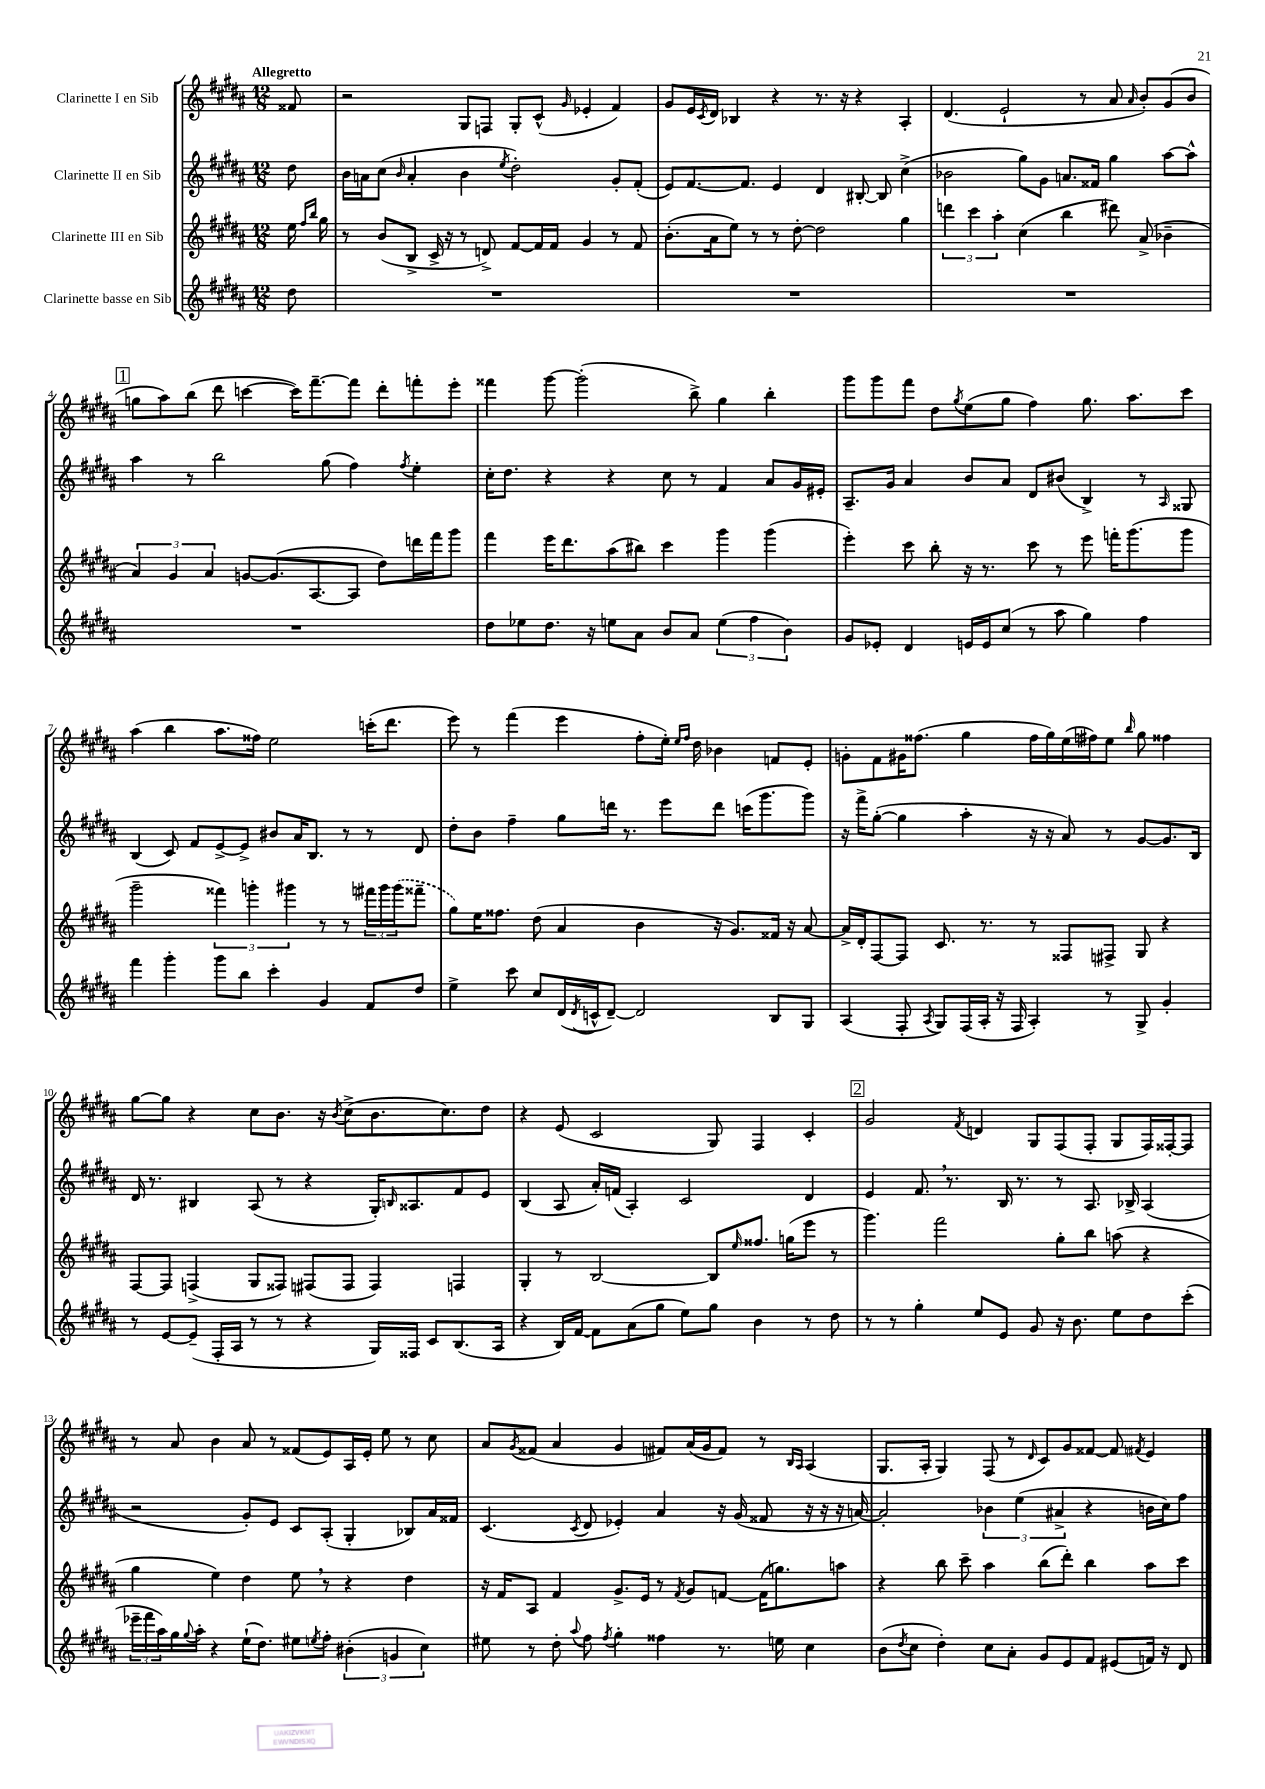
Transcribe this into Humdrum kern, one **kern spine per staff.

**kern	**kern	**kern	**kern
*staff4	*staff3	*staff2	*staff1
*clefG2	*clefG2	*clefG2	*clefG2
*k[f#c#g#d#a#]	*k[f#c#g#d#a#]	*k[f#c#g#d#a#]	*k[f#c#g#d#a#]
*M12/8	*M12/8	*M12/8	*M12/8
8dd#	16ee	8dd#	8f##
.	16qqff#	.	.
.	16qqbb	.	.
.	16gg#	.	.
=	=	=	=
1.r	8r	16b	2r
.	.	16a	.
.	(8b	(8cc#	.
.	.	16qqb	.
.	8B^	4a'	.
.	16c#^	.	.
.	16r	.	.
.	8r	4b	8G#
.	8d^)	.	8F
.	.	8qee	.
.	[8f#	2dd#')	8G#'
.	16f#]	.	(8c#^^
.	16f#	.	.
.	.	.	16qqg#
.	4g#	.	4e-'
.	8r	8g#'	4f#)
.	8f#	(8f#'	.
=	=	=	=
1.r	(8.b'	8e)	8g#
.	.	[8.f#	16e
.	.	.	8qc#
.	16a#	.	16d#
.	8ee)	.	4B-
.	.	8.f#]	.
.	8r	.	.
.	8r	4e	4r
.	[8dd#'	.	.
.	2dd#]	4d#	8.r
.	.	.	16r
.	.	[8B#'	4r
.	.	8B#]	.
.	4gg#	(4cc#^	4A#'
=	=	=	=
1.r	6ddd	2b-	(4.d#
.	6ccc#	.	.
.	6aa#'	.	.
.	.	.	2e`
.	(4cc#	8gg#)	.
.	.	8g#	.
.	4bb	8.a	.
.	.	.	8r
.	.	16f##	.
.	8ddd#)	4gg#	8a#
.	.	.	16qqa#
.	(8a#^	.	8b')
.	4b-~	[8aa#	(8g#
.	.	8aa#^^]	8b
=	=	=	=
1.r	6a#)	4aa#	8gg
.	.	.	8aa#)
.	6g#	.	.
.	.	8r	(8bb
.	6a#	.	.
.	.	2bb	8ddd#
.	[8g	.	[4ccc
.	(8.g]	.	.
.	.	.	16ccc])
.	[8.A#	.	[8.fff#~
.	.	(8gg#	.
.	8A#]	4ff#)	8fff#]
.	8dd#)	.	8ddd#'
.	.	8qff#	.
.	16ddd	4ee'	8fff'
.	16fff#	.	.
.	8ggg#	.	8eee'
=	=	=	=
8dd#	4fff#	16cc#'	4fff##
.	.	8.dd#	.
8ee-	.	.	.
8.dd#	16eee	4r	[8ggg#
.	8.ddd#	.	.
.	.	.	(2ggg#']
16r	.	.	.
8ee	(8aa#	4r	.
8a#	8bb#)	.	.
8b	4ccc#	8cc#	.
8a#	.	8r	8bb^)
(6ee	4ggg#	4f#	4gg#
6ff#	.	.	.
.	(4ggg#	8a#	4bb'
6b)	.	.	.
.	.	16g#	.
.	.	16e#'	.
=	=	=	=
8g#	4eee')	8.A#~	8ggg#
8e-'	.	.	8ggg#
.	.	16g#	.
4d#	8ccc#	4a#	8fff#
.	8bb'	.	8dd#
.	.	.	8qgg#
16e	16r	8b	(8ee
16e	8.r	.	.
(8cc#	.	8a#	8gg#
8r	8ccc#	8d#	4ff#)
8aa#	8r	(8b#	.
4gg#)	8eee	4B^)	8.gg#
.	16fff'	.	.
.	(8.ggg#	.	8.aa#
4ff#	.	8r	.
.	.	16qqA#	.
.	8ggg#	8G##	8ccc#
=	=	=	=
4fff#	2ggg#~	(4B	(4aa#
4ggg#'	.	8c#)	4bb
.	.	8f#	.
8ggg#	6fff##)	[8e^	8.aa#
8bb	.	8e^]	.
.	6ggg'	.	.
.	.	.	16ff##)
4ccc#'	.	8b#	2ee
.	6ggg#	.	.
.	.	16a#	.
.	.	8.B	.
4g#	8r	.	.
.	8r	8r	.
8f#	24fff#	8r	(16ccc'
.	24ggg#	.	.
.	.	.	8.ddd#
.	(24ggg#	.	.
8dd#	8fff##~	8d#	.
=	=	=	=
4ee^	8gg#)	8dd#'	8eee)
.	16ee	8b	8r
.	8.ff##	.	.
8ccc#	.	4ff#~	(4fff#
8cc#	(8dd#	.	.
(16d#	4a#	8gg#	4eee
8qd#	.	.	.
16c^^	.	.	.
[8d#~)	.	16ddd	.
.	.	8.r	.
2d#]	4b	.	8ff#'
.	.	8eee	16ee')
.	.	.	16qqee
.	.	.	16qqff#
.	.	.	16dd#
.	16r	8ddd	4b-
.	8.g#)	.	.
.	.	(16ccc	.
.	.	8.ggg#	.
8B	16f##	.	8f
.	16r	.	.
8G#	[8a#	8ggg#)	8e'
=	=	=	=
(4A#	16a#^]	16r	8g'
.	16d#'	16fff#^	.
.	[8F#	([8gg#'	8f#
8F#'	8F#]	4gg#]	16g#
.	.	.	(8.ff##
8qA#	.	.	.
8G#)	8.c#	.	.
(16F#	.	4aa#'	4gg#
16A#'	8.r	.	.
16r	.	.	.
16F#	.	.	.
4A#')	8r	16r	16ff##
.	.	16r	16gg#)
.	8F##	8a#)	(16ee
.	.	.	16ff#)
8r	8F#^	8r	8ee
.	.	.	16qqbb
8G#^	8G#	[8g#	8gg#
4g#'	4r	8.g#]	4ff##
.	.	16B	.
=	=	=	=
8r	[8F#	16d#	[8gg#
.	.	8.r	.
[8e	8F#]	.	8gg#]
(8e~]	(4F^	4B#	4r
16F#'	.	.	.
16A#	.	.	.
8r	8G#	(8A#	8cc#
8r	8F##)	8r	8.b
4r	(8F#	4r	.
.	.	.	16r
.	.	.	8qb
.	8F#	.	(8cc#^
16G#)	4F#)	16G#')	8.b
.	.	16qqB	.
16F##	.	8.A##	.
8c#	.	.	.
.	.	.	8.cc#)
(8.B	4F	8f#	.
.	.	8e	8dd#
16A#	.	.	.
=	=	=	=
4r	4G#'	(4B	4r
16B)	8r	8A#	(8e
[16f#	.	.	.
8f#]	[2B	16a#')	2c#
.	.	(16f	.
(8a#	.	4A#')	.
8gg#	.	.	.
8ee)	.	2c#	.
8gg#	8B]	.	8G#)
.	16qqee	.	.
4b	8.ff##	.	4F#
.	(16gg	.	.
8r	8eee	4d#	4c#'
8dd#	8r	.	.
=	=	=	=
8r	4.ggg#)	4e	2g#
8r	.	.	.
4gg#'	.	8.f#	.
.	2fff#	.	.
.	.	8.r	.
.	.	.	8qf#
8ee	.	.	4d
8e	.	16B	.
.	.	8.r	.
8g#	.	.	8G#
16r	8gg#'	8r	(8F#
8.b	.	.	.
.	8bb	8.A#	8F#'
8ee	(8aa	.	8G#
.	.	16B-^	.
8dd#	4r	(4A#	16F#)
.	.	.	[16F##'
(8ccc#'	.	.	8F##]
=	=	=	=
24eee-~	4gg#	2r	8r
24fff#	.	.	.
24aa#)	.	.	.
16gg#	.	.	8a#
8qqgg#	.	.	.
16aa#'	.	.	.
4r	4ee)	.	4b
(16ee`	4dd#	8g#')	8a#
8.dd#)	.	.	.
.	.	8e	8r
8ee#	8ee	8c#	(8f##
8qee	.	.	.
8ff#'	8r	(8A#'	8e)
(6b#'	4r	4G#'	16A#
.	.	.	16e'
.	.	.	8ee
6g	.	.	.
.	4dd#	8B-)	8r
6cc#)	.	.	.
.	.	16a#	8cc#
.	.	16f##	.
=	=	=	=
8ee#	16r	(4.c#	8a#
.	16f#	.	.
.	.	.	8qg#
8r	8A#	.	(8f##
8dd#'	4f#	.	4a#
8qqaa#	.	8qc#	.
8ff#	.	8d#	.
8qff#	.	.	.
4gg#'	8.g#^	4e-')	4g#
.	16e	.	.
4ff##	8r	4a#	8f#)
.	8qf#	.	.
.	8g#	.	(16a#
.	.	.	16g#
8.r	[8f	16r	8f#)
.	.	(16g#	.
.	(16f]	8f##	8r
16ee	8.gg)	.	.
.	.	.	16qqB
.	.	.	16qqA#
4cc#	.	16r	(4A#
.	.	16r	.
.	8aa	16r	.
.	.	[16a)	.
=	=	=	=
(8b	4r	2a']	8.G#
8qdd#	.	.	.
8cc#	.	.	.
.	.	.	16A#'
4dd#')	8bb	.	4G#)
.	8ccc#~	.	.
8cc#	4aa#	6b-	(8F#
8a#'	.	.	8r
.	.	(6ee	.
.	.	.	16qqd#
8g#	(8bb	.	8c#)
.	.	6a#^	.
8e	8ddd#')	.	8g#
8f#	4bb	4r	[8f##
(8e#	.	.	8f##]
.	.	.	8qf#
16f)	8aa#	16b	4e
16r	.	16cc#)	.
8d#	8ccc#	8ff#	.
==	==	==	==
*-	*-	*-	*-
